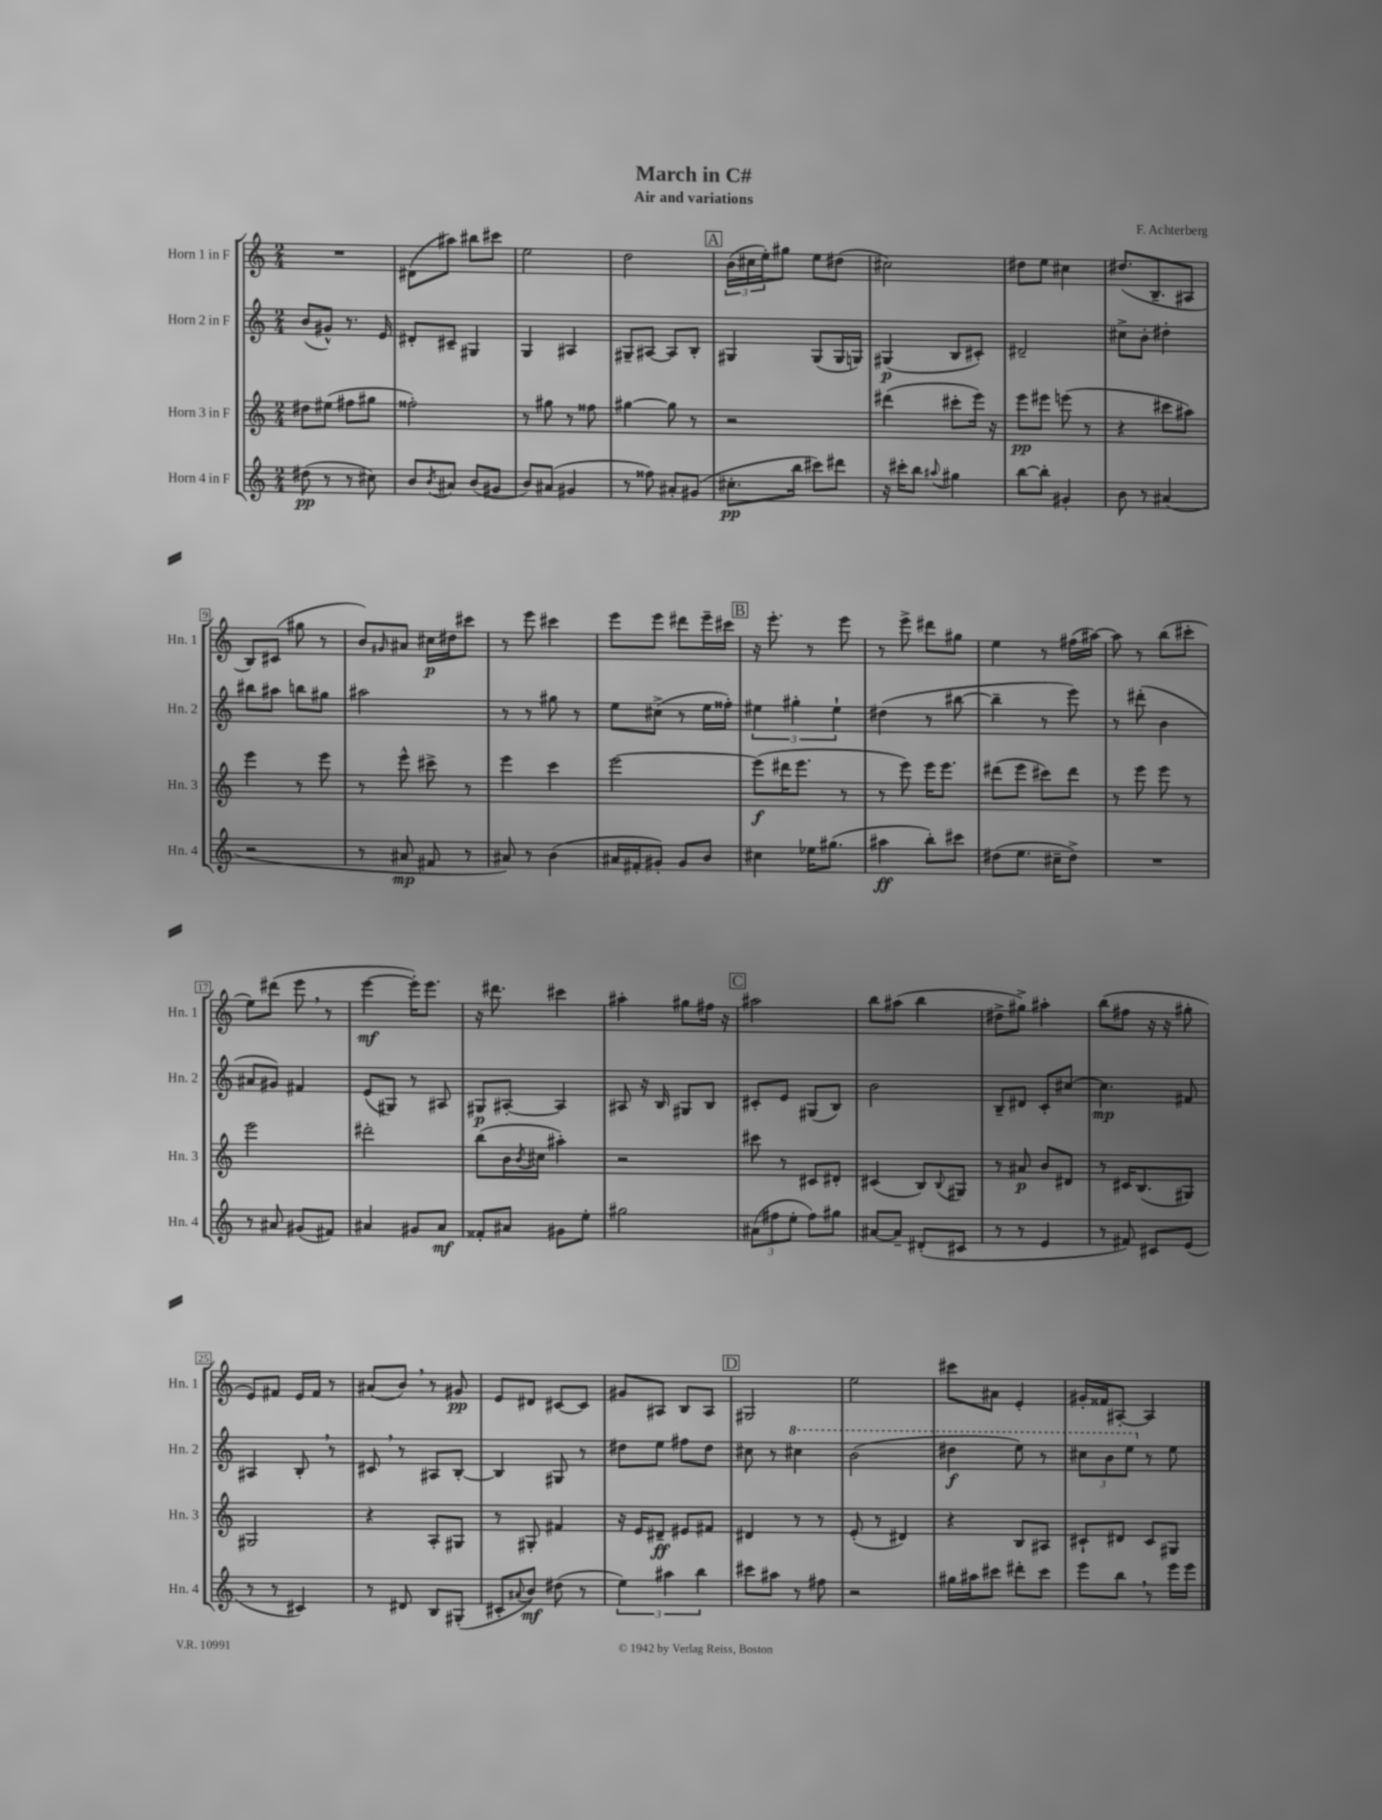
\header { title = "March in C#" composer = "F. Achterberg" subtitle = "Air and variations" }
<<
\new StaffGroup <<
\new Staff = "s0" \with { instrumentName = "Horn 1 in F" shortInstrumentName = "Hn. 1" } {
    \clef treble \key c \major \numericTimeSignature \time 2/4
    R2 |
    dis'8( ais''8) bis''8 cis'''8 |
    e''2 |
    d''2 |
    \mark \markup { \box "A" } \tuplet 3/2 { b'16( cis''16 e''16-.) } gis''8 e''8 dis''8( |
    cis''2) |
    dis''8 e''8 cis''4 |
    dis''8.( b8.-- ais8 |
    b8) cis'8( gis''8 r8 |
    b'8) \grace { gis'16 } ais'8 cis''16\p dis''16 cis'''8 |
    r8 e'''8 cis'''4 |
    e'''8 e'''8 dis'''8 e'''16-- cis'''16 |
    \mark \markup { \box "B" } r16 e'''8.-. r8 e'''8 |
    r8 e'''8-> dis'''8 gis''8 |
    e''4 r8 fis''16( ais''16~) |
    ais''8 r8 b''8( cis'''8-. |
    e''8) dis'''8( e'''8 \breathe r8 |
    e'''4~\mf e'''16-.) e'''8. |
    r16 dis'''8. cis'''4 |
    ais''4-. gis''8 fis''16 r16 |
    \mark \markup { \box "C" } ais''2 |
    b''8 ais''8( b''4 |
    dis''8-> gis''8->) ais''4-. |
    b''8( fis''8 r16 r16 gis''8-. |
    e'8) fis'8 e'16 fis'16 r8 |
    ais'8( b'8) \breathe r8 gis'8\pp |
    e'8 dis'8 cis'8~ cis'8 |
    gis'8 ais8 b8 ais8 |
    \mark \markup { \box "D" } gis2 |
    e''2 |
    cis'''8 ais'8 e'4-. |
    gis'16-. fisis'16 ais8~-. ais4 \bar "|." |
}
\new Staff = "s1" \with { instrumentName = "Horn 2 in F" shortInstrumentName = "Hn. 2" } {
    \clef treble \key c \major \numericTimeSignature \time 2/4
    b'8( gis'8-^) r8. e'16 |
    dis'8-. cis'8-- gis4 |
    g4 ais4 |
    gis8-- ais8~ ais8 b8-. |
    \mark \markup { \box "A" } gis4 gis8( gis16 g16) |
    gis4\p( b8 cis'8-.) |
    dis'2-- |
    cis''8-> b'8-. dis''4-. |
    bis''8 ais''8 b''8 gis''8 |
    ais''2 |
    r8 r8 gis''8 r8 |
    e''8 cis''8->( r8 e''16 fisis''16-.) |
    \mark \markup { \box "B" } \tuplet 3/2 { eis''4 gis''4-. eis''4-! } |
    dis''4( r8 bis''8~ |
    bis''4-- r8 e'''8) |
    r8 dis'''8-.( b'4 |
    ais'8 gis'8) fis'4 |
    e'8( gis8) r8 ais8 |
    gis8\p ais8~-. ais4 |
    ais8 r16 b16 gis8 b8 |
    \mark \markup { \box "C" } cis'8-. e'8 gis8( b8) |
    b'2 |
    b8-- dis'8 c'8-. cis''8~ |
    cis''4.\mp fis'8 |
    ais4 b8-. \breathe r8 |
    cis'8 \breathe r8 ais8 b8~-. |
    b4 gis8 r8 |
    dis''8 e''8 fis''8 dis''8 |
    \mark \markup { \box "D" } cis''8 r8 \ottava #1 cis'''4 |
    b''2( |
    dis'''4\f e'''8) r8 |
    \tuplet 3/2 { cis'''8 b''8 e'''8 \ottava #0 } r8 e''8 \bar "|." |
}
\new Staff = "s2" \with { instrumentName = "Horn 3 in F" shortInstrumentName = "Hn. 3" } {
    \clef treble \key c \major \numericTimeSignature \time 2/4
    dis''8 eis''8( fis''8 gis''8 |
    fisis''2-.) |
    r8 gis''8 r8 fisis''8 |
    gis''4~ gis''8 r8 |
    \mark \markup { \box "A" } r2 |
    dis'''4( cis'''8-. e'''16) r16 |
    e'''8\pp eis'''8 e'''8( r8 |
    r4 cis'''8 ais''8) |
    e'''4 r8 e'''8 |
    r8 e'''8-^ cis'''8-> r8 |
    e'''4 c'''4 |
    e'''2~ |
    \mark \markup { \box "B" } e'''8\f( dis'''16 e'''8. r8 |
    r8 e'''8) e'''16 e'''8. |
    dis'''8( e'''8 cis'''8) dis'''8 |
    r8 e'''8 e'''8 r8 |
    e'''2 |
    dis'''2-. |
    b''8( b'16 \acciaccatura { b'8 } cis''16 ais''4-.) |
    r2 |
    \mark \markup { \box "C" } cis'''8 r8 cis'8 dis'8-. |
    cis'4( b8) \appoggiatura { b8 } gis8 |
    r8 ais'8\p b'8 dis'8 |
    r8 cis'16 b8.( gis8) |
    gis2 |
    r4 a8-. gis8 |
    r8 gis8-. fis'4 |
    r16 e'16 dis'8--\ff eis'8 fis'8 |
    \mark \markup { \box "D" } dis'4 r8 r8 |
    e'8-.( r8 dis'4) |
    r4 b8 ais8 |
    cis'8-! dis'8 cis'8 gis8 \bar "|." |
}
\new Staff = "s3" \with { instrumentName = "Horn 4 in F" shortInstrumentName = "Hn. 4" } {
    \clef treble \key c \major \numericTimeSignature \time 2/4
    dis''8\pp( r8 r8 cis''8) |
    b'8 \acciaccatura { b'8 } ais'8 b'8( gis'8 |
    b'8) ais'8( gis'4 |
    r8 fisis''8) ais'8-. gis'8( |
    \mark \markup { \box "A" } cis''8.-.\pp b''16 cis'''8) dis'''8 |
    r16 cis'''16-. b''8 \appoggiatura { ais''8 } gis''4 |
    b''8~ b''8-. gis'4-. |
    b'8 r8 ais'4( |
    r2 |
    r8 ais'8\mp fis'8 r8 |
    ais'8) r8 b'4( |
    ais'16 fis'16-. gis'8-.) gis'8 b'8 |
    \mark \markup { \box "B" } cis''4 ees''16 gis''8.( |
    ais''4\ff b''8-.) cis'''8 |
    dis''8( e''8. cis''16-- dis''8->) |
    R2 |
    r8 ais'8 gis'8( fis'8) |
    ais'4 gis'8 ais'8\mf |
    fisis'8-. ais'8 gis'8 e''8-. |
    gis''2 |
    \mark \markup { \box "C" } \tuplet 3/2 { ais'8( fis''8 e''8-. } fis''8) gis''8 |
    ais'8~ ais'8-- dis'8-.( cis'8 |
    r8 r8 e'4 |
    r8 fis'8) cis'8 e'8( |
    r8 r8 cis'4) |
    r8 dis'8 b8 gis8-.( |
    cis'8-. \appoggiatura { ais'8 } b'8\mf) dis''8( r8 |
    \tuplet 3/2 { e''4) ais''4 b''4 } |
    \mark \markup { \box "D" } cis'''8 ais''8 r8 fis''8 |
    r2 |
    gis''16 ais''16 cis'''8 dis'''8-. cis'''8 |
    e'''8 b''8 \breathe r8 e'''16 e'''16 \bar "|." |
}
>>
>>
\layout { \context { \Score \override BarNumber.stencil = #(make-stencil-boxer 0.1 0.3 ly:text-interface::print) } }
